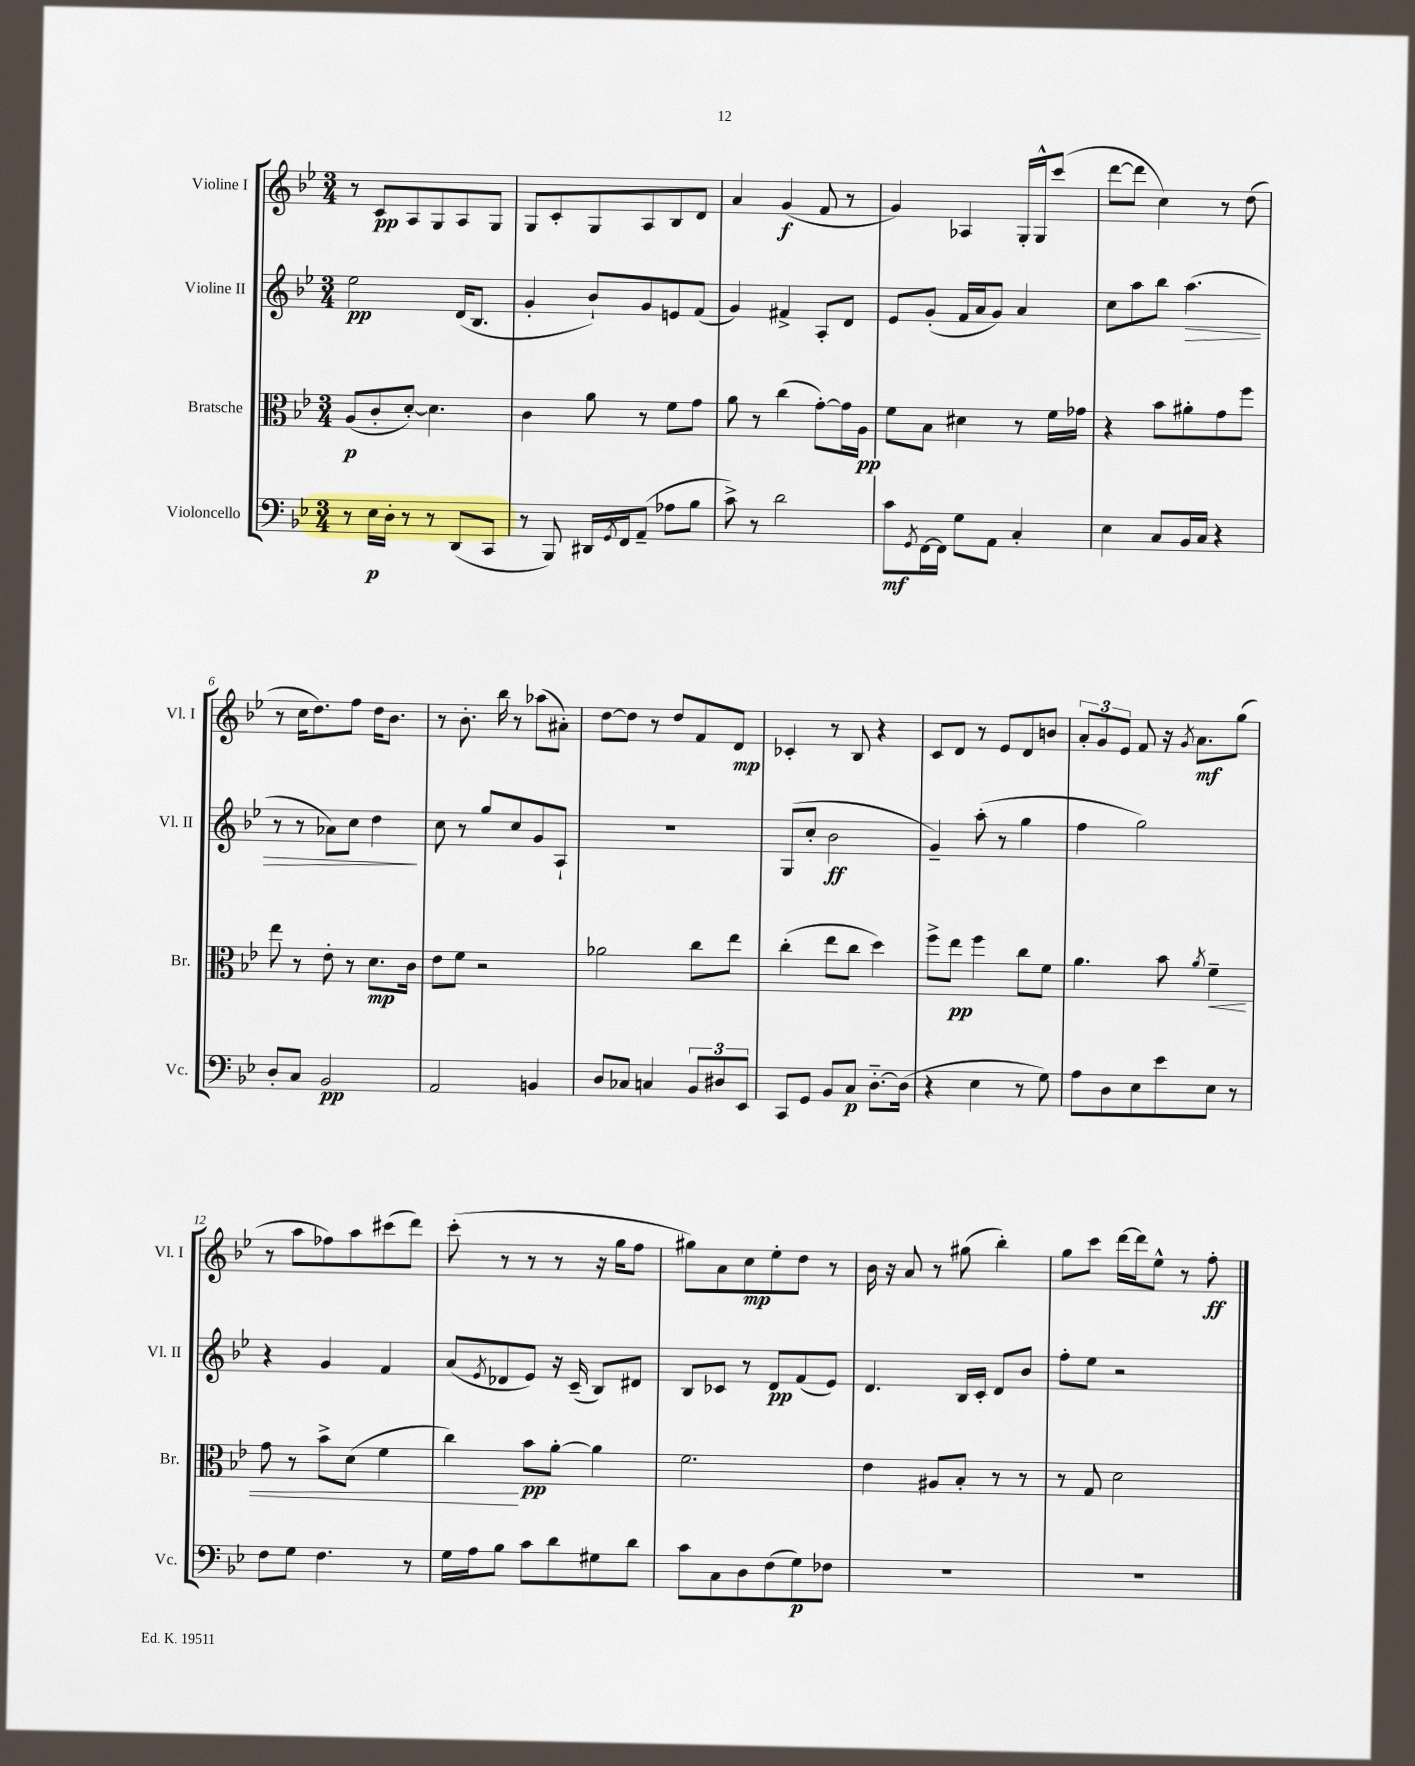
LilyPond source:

<<
\new StaffGroup <<
\new Staff = "s0" \with { instrumentName = "Violine I" shortInstrumentName = "Vl. I" } {
    \clef treble \key bes \major \numericTimeSignature \time 3/4
    r8 c'8\pp a8 g8 a8 g8 |
    g8 c'8-. g8 a8 bes8 d'8 |
    a'4 g'4\f( f'8 r8 |
    g'4) aes4 g16-. g16-^ c'''8( |
    d'''8~ d'''8 c''4) r8 d''8( |
    r8 c''16 d''8.) f''8 d''16 bes'8. |
    r8 bes'8.-. bes''16 r8 aes''8( ais'8-.) |
    d''8~ d''8 r8 d''8 f'8 d'8\mp |
    ces'4-. r8 bes8 r4 |
    c'8 d'8 r8 ees'8 d'8 b'8 |
    \tuplet 3/2 { a'8-. g'8 ees'8 } f'8 r16 \acciaccatura { g'8 } a'8.\mf g''8( |
    r8 a''8 fes''8) a''8 cis'''8( d'''8) |
    c'''8-.( r8 r8 r8 r16 g''16 f''8 |
    gis''8) a'8 c''8\mp ees''8-. d''8 r8 |
    bes'16 r16 a'8 r8 gis''8( bes''4-.) |
    g''8 c'''8 d'''16~ d'''16 ees''8-^ r8 f''8-.\ff \bar "|." |
}
\new Staff = "s1" \with { instrumentName = "Violine II" shortInstrumentName = "Vl. II" } {
    \clef treble \key bes \major \numericTimeSignature \time 3/4
    ees''2\pp d'16( bes8. |
    g'4-. bes'8-!) g'8 e'8 f'8( |
    g'4) fis'4-> a8-. d'8 |
    ees'8 g'8-.( f'16 a'16 g'8) a'4 |
    c''8 a''8 bes''8 a''4.\>( |
    r8 r8 aes'8) c''8 d''4\! |
    c''8 r8 g''8 c''8 g'8 a8-! |
    R2. |
    g8( c''8-. bes'2\ff |
    g'4--) a''8-.( r8 g''4 |
    f''4 g''2) |
    r4 g'4 f'4 |
    a'8( \acciaccatura { ees'8 } des'8 ees'8) r16 c'16--( bes8) dis'8 |
    bes8 ces'8 r8 d'8\pp f'8( ees'8) |
    d'4. bes16 c'16-. d'8 bes'8 |
    f''8-. ees''8 r2 \bar "|." |
}
\new Staff = "s2" \with { instrumentName = "Bratsche" shortInstrumentName = "Br." } {
    \clef alto \key bes \major \numericTimeSignature \time 3/4
    a8\p( c'8-. d'8~-.) d'4. |
    c'4 a'8 r8 f'8 g'8 |
    a'8 r8 c''4( g'8~-.) g'16 a16\pp |
    f'8 bes8 dis'4 r8 f'16 ges'16 |
    r4 bes'8 ais'8-. g'8 f''8 |
    ees''8 r8 ees'8-. r8 d'8.\mp c'16 |
    ees'8 f'8 r2 |
    aes'2 c''8 ees''8 |
    c''4-.( ees''8 c''8 d''4) |
    f''8-> ees''8\pp f''4 c''8 f'8 |
    a'4. bes'8 \acciaccatura { a'8 } f'4--\< |
    g'8 r8 bes'8-> d'8( f'4 |
    c''4\!) bes'8\pp a'8~-. a'4 |
    f'2. |
    ees'4 ais8 bes8-. r8 r8 |
    r8 g8 d'2 \bar "|." |
}
\new Staff = "s3" \with { instrumentName = "Violoncello" shortInstrumentName = "Vc." } {
    \clef bass \key bes \major \numericTimeSignature \time 3/4
    r8 ees16\p d16-. r8 r8 d,8( c,8 |
    r8 bes,,8) dis,16 \acciaccatura { g,8 } f,16 a,8--( aes8 bes8 |
    c'8->) r8 d'2 |
    c'8\mf \acciaccatura { g,8 } f,16~ f,16 g8 a,8 c4-. |
    ees4 c8 bes,16 c16 r4 |
    d8-. c8 bes,2\pp |
    a,2 b,4 |
    d8 ces8 c4 \tuplet 3/2 { bes,8 dis8 ees,8 } |
    c,8 g,8 bes,8 c8\p d8.~-_ d16( |
    r4 ees4 r8 g8) |
    a8 d8 ees8 ees'8 ees8 r8 |
    f8 g8 f4. r8 |
    g16 a16 bes8 c'8 d'8 gis8 d'8 |
    c'8 c8 d8 f8( g8\p) fes8 |
    R2. |
    R2. \bar "|." |
}
>>
>>
